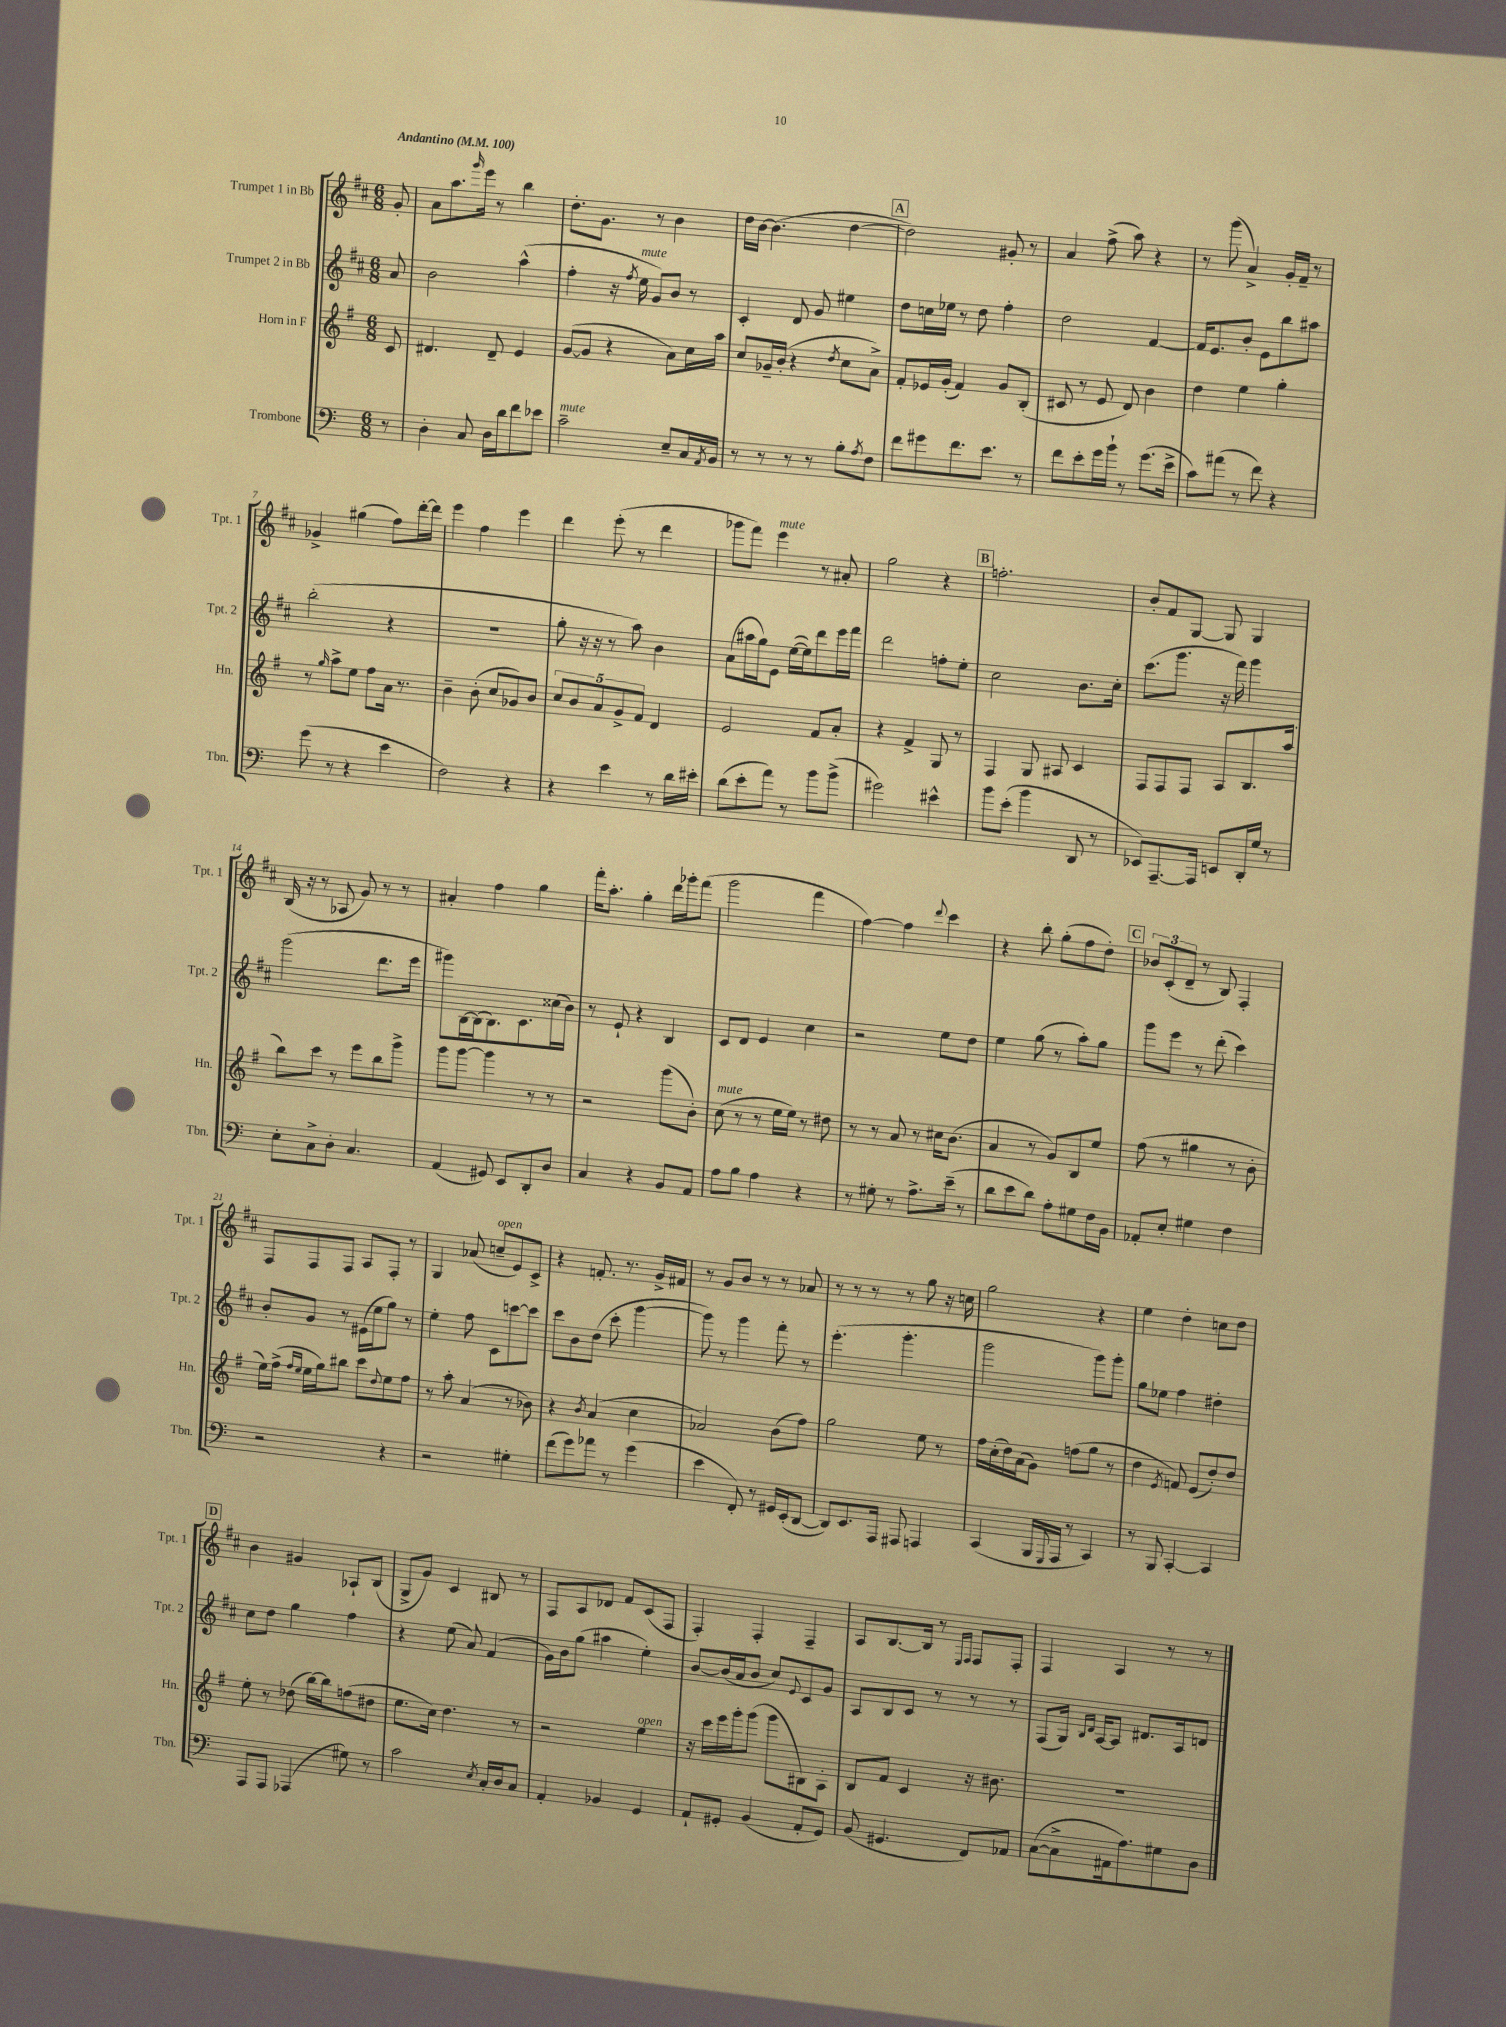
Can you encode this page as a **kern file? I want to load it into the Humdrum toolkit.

**kern	**kern	**kern	**kern
*staff4	*staff3	*staff2	*staff1
*clefF4	*clefG2	*clefG2	*clefG2
*k[]	*k[f#]	*k[f#c#]	*k[f#c#]
*M6/8	*M6/8	*M6/8	*M6/8
*MM100	*MM100	*MM100	*MM100
8r	8c/	8a/	8g'/
=	=	=	=
4D'\	4.d#/	2b\	8a\L
.	.	.	8.aa\
8C/	.	.	.
.	.	.	16qqggg/
.	.	.	16eee\Jk
16D\LL	8d#~/	.	8r
16d\J	.	.	.
8f\	4e/	(4aa^^\	4bb\
8e-\J	.	.	.
=	=	=	=
2c~\	([8g/L	4ff#'\	8.dd'\L
.	8g/]J	.	.
.	.	.	8.g\J
.	4r	16r	.
.	.	8qff#/	.
.	.	16ee\	.
.	.	8g/L)	8r
8E~/L	8a\L)	8b/J	4b\
16C/L	16cc\L	8r	.
8qAA/	.	.	.
16BB/JJ	16aa\JJ	.	.
=	=	=	=
8r	8cc/L	4c#'/	16dd\LL
.	.	.	[16b\JJ
8r	16g-~/L	.	(4.b\]
.	(16b'/JJ	.	.
8r	4r	8d/	.
8r	.	8g/	.
.	8qdd/	.	.
8B'\L	8cc\L	4ee#\	[4dd\
8qA/	.	.	.
8F\J	8a^\J)	.	.
=	=	=	=
8f\L	8f#'/L	8dd\L	2dd\])
8g#\	16e-/L	16cc\L	.
.	(16g'/JJ	16ee-\JJ	.
8.f\	4f#/)	8r	.
.	.	8dd\	.
8.e\J	.	.	.
.	8g/L	4ff#'\	8g#'/
8r	(8B'/J	.	8r
=	=	=	=
8f\L	8c#/	2dd\	4a/
8e'\	8r	.	.
16g\L	8e/	.	(8ff#^\
16b`\JJ	.	.	.
8r	8d/)	.	8aa\)
(8.g\L	4b\	[4f#/	4r
16e^\Jk	.	.	.
=	=	=	=
8c\L)	4dd\	16f#/]LK	8r
.	.	8.e/	.
(8a#\J	.	.	(8ggg\
8r	4ee\	8b'/J	4a^/)
8f\)	.	8e\L	.
4r	4gg'\	8bb\	16g'/LL
.	.	.	16f#~/JJ
.	.	8aa#\J	8r
=	=	=	=
(8g\	8r	(2bb'\	4g-^/
.	16qqgg/	.	.
8r	8aa^\L	.	.
4r	8ee\J	.	(4gg#\
.	8ff#\L	.	.
4e\	16a\Jk	4r	8ff#\L)
.	8.r	.	.
.	.	.	[16ddd'\L
.	.	.	16ddd\]JJ
=	=	=	=
2F\)	4b~\	2.r	4eee\
.	(8b'\	.	4ff#\
.	8cc/L	.	.
4r	8g-/)	.	4eee\
.	8b/J	.	.
=	=	=	=
4r	10cc/L	8gg'\	4ddd\
.	10b/	.	.
.	.	16r	.
.	.	16r	.
.	10a/	.	.
4e\	.	8r	(8eee'\
.	10g^/	.	.
.	.	8aa\)	8r
.	10f#/J	.	.
8r	4d/	4b\	4ddd\
16d\LL	.	.	.
16e#'\JJ	.	.	.
=	=	=	=
(8d\L	2e/	(8a\L	8ggg-\L
8e'\	.	16aa#\L	8fff#\J)
.	.	16gg\J)	.
8a\J)	.	8e\J	4eee\
8r	.	([16ee\LL	.
.	.	16ee\]J)	.
8b\L	8f#/L	8ddd\	8r
(8b^\J	8a'/J	16eee\L	8a#'/
.	.	16fff#\JJ	.
=	=	=	=
2g#\)	4r	2ddd\	2gg\
.	4f#^/	.	.
4e#^^\	8G/	8ff'\L	4r
.	8r	8ee'\J	.
=	=	=	=
8b\L	4F#/	2cc#\	2.ff'\
(8e'\J	.	.	.
4b\	8G/	.	.
.	8A#/	.	.
8DD/	4c/	8.b\L	.
8r	.	.	.
.	.	16cc#'\Jk	.
=	=	=	=
8EE-/L)	8F#/L	(8.ccc#\L	8b'/L
[8.AAA~/	8F#/	.	8f#/
.	.	8.ggg\J	.
.	8F#/J	.	[8G/J
16AAA/]Jk	.	.	.
8EE/L	8A/L	16r	8G/]
.	.	16fff#\)	.
16DD'/L	8.B/	4ggg\	4G/
16G/JJ	.	.	.
8r	.	.	.
.	(16aa/Jk	.	.
=	=	=	=
8E'\L	8bb\L)	(2ggg\	(16B/
.	.	.	16r
8C^\	8ccc\J	.	8r
8D'\J	8r	.	8A-/
4.C/	8eee\L	.	8g/)
.	8bb\	8.ddd\L	8r
.	8ggg^\J	.	8r
.	.	16eee\Jk	.
=	=	=	=
(4AA/	8ggg\L	8ggg#\L)	4a#'/
.	[8ggg\J	[16B\L	.
.	.	(16B\]J	.
8GG#/)	4ggg\]	8.B\)	4ff#\
8EE/L	.	.	.
.	.	8.c#\	.
8DD'/	8r	.	4gg\
8D/J	8r	(16cc##\L	.
.	.	16b\JJ)	.
=	=	=	=
4C/	2r	8r	16fff#'\LK
.	.	.	8.aa'\J
.	.	8e`/	.
4r	.	4r	4gg'\
8BB/L	(8ggg\L	4B/	16ddd\LL
.	.	.	16ggg-'\J
8AA/J	8b'\J)	.	(8fff#\J
=	=	=	=
8A\L	(8cc\	8c#/L	2ggg\
8B\J	8r	8d/J	.
4A\	8r	4e/	.
.	16ee\LL	.	.
.	16ee\JJ)	.	.
4r	8r	4cc#\	4fff#\
.	8dd#\	.	.
=	=	=	=
8r	8r	2r	[4ff#\)
8G#'\	8r	.	.
8r	8a/	.	4ff#\]
8.A^\L	8r	.	.
.	.	.	8qqddd/
.	16cc#\LK	8ee\L	4ccc#\
(16e~\Jk	(8.b\J	.	.
8r	.	8dd\J	.
=	=	=	=
8d\L	4a/	4ee\	4r
8e\	.	.	.
8d\J)	8r	(8gg\	8bb'\
8A'\L	8g/L)	8r	(8gg'\L
8G#\	8B/	8aa'\L)	8ff#\
16F\L	8ee/J	8gg\J	8dd'\J)
16BB\JJ	.	.	.
=	=	=	=
8AA-'/L	(8ff#\	8ggg\L	12b-/L
.	.	.	(12c#'/
8E'/J	8r	8eee\J	.
.	.	.	12d~/J
4G#\	4gg#\	8r	8r
.	.	(8ddd'\	8B/)
4F\	8r	4ccc#\)	4F#'/
.	8b'\	.	.
=	=	=	=
2r	16ee\LL)	8b'/L	8F#/L
.	(16ff#^\JJ	.	.
.	16qqff#/LL	.	.
.	16qqee/JJ	.	.
.	16ee\LL	8g/J	8F#/
.	16gg\J)	.	.
.	8bb#\J	8r	8F#/J
.	8ccc\L	(16e#\LL	8A/L
.	.	16ee\J	.
.	8qqdd/	.	.
4r	8ee\	8gg\J)	8F#'/J
.	8ff#\J	8r	8r
=	=	=	=
2r	8r	4ee'\	4G/
.	8aa'\	.	.
.	(4a/	8ff#\	(8a-/
.	.	8c#\L	8cc~/L
4G#'\	8r	[8ccc\	8e/)
.	8b-\)	8ccc\]J	8c#^/J
=	=	=	=
(8f\L	4r	8ccc#\L	4r
8g\)	.	8b\	.
.	8qb/	.	.
8a-\J	(4a/	(8dd\J	8.f'/
8r	.	8ccc#'\	.
.	.	.	8.r
(4g\	4cc\	[4ggg\	.
.	.	.	16g^/LL
.	.	.	16f#/JJ
=	=	=	=
4e\	2a-/)	8ggg\])	8r
.	.	8r	8g/L
8FF'/)	.	4ggg\	8b/J
8r	.	.	8r
16GG#/LL	(8b\L	8fff#'\	8r
(16EE'/J	.	.	.
[8DD/J	8ff#\J)	8r	8a-/
=	=	=	=
8DD/]L)	2gg\	(4.eee'\	8r
8.EE/	.	.	8r
.	.	.	8r
16AAA/Jk	.	.	.
8AAA#/	.	4.ggg'\	8r
4AAA/	8ee\	.	8gg\
.	8r	.	16r
.	.	.	16cc\
=	=	=	=
(4CC/	16ff#\LL	2ggg\	2gg\
.	(16cc'\	.	.
.	16dd\)	.	.
.	(16a\J	.	.
16BBB/LL	8g\J)	.	.
8qqGGG/	.	.	.
16AAA/JJ	.	.	.
8r	(8ff\L	.	.
4CC/)	8gg\J	8ggg\L)	4r
.	8r	8ggg'\J	.
=	=	=	=
8r	4dd\	8gg\L	4ee\
8BBB/	.	8ee-\J	.
.	8qe/	.	.
[4CC'/	8f/)	4ff#\	4dd'\
.	(8e/L	.	.
4CC/]	8dd'/)	4dd#'\	8cc\L
.	8dd/J	.	8dd\J
=	=	=	=
8AAA/L	8ee'\	8cc#\L	4b\
8AAA/J	8r	8dd\J	.
(4AAA-/	(8dd-\	4gg\	4g#/
.	[16bb\LL)	.	.
.	16bb\]J	.	.
8G#\)	(8ff\	4ff#\	8A-`/L
8r	8dd#\J	.	(8B/J
=	=	=	=
2c\	8.ee\L	4r	8G^/L
.	.	.	8g/J)
.	16cc\Jk)	.	.
.	4.dd\	(8ee\	4c#/
.	.	8a/)	.
8qE/	.	.	.
16C'/LL	.	(4f#/	8B#/
16D/J	.	.	.
8C/J	8r	.	8r
=	=	=	=
4AA'/	2r	16g\LL)	8F#/L
.	.	16b\J	.
.	.	(8gg\J	8A/
4BB-/	.	4aa#\	8d-/J
.	.	.	8f#/L
4GG/	4ee\	4ee'\)	(8c#/
.	.	.	8F#/J
=	=	=	=
8AA`/L	16r	[8b/L	4F#'/)
.	16ccc\LL	.	.
8GG#'/J	16eee\	(16b/]L	.
.	16ggg'\J	16a/J	.
(4BB/	(8ggg\J	8b/J	4F#'/
.	8ggg\L	8cc#/L)	.
.	.	8qqe/	.
8AA'/L	8B#\)	8c#/	4F#~/
8GG#/J)	8A'\J	8g/J	.
=	=	=	=
(8BB/	8B/L	8A/L	8A/L
4.GG#/	8f#/J	8B/	[8.B/
.	4c/	8c#/J	.
.	.	.	16B/]Jk
.	.	8r	8r
.	.	.	16qqE/LL
.	.	.	16qqF#/JJ
8FF/L)	16r	8r	8F#/L
.	8.b#\	.	.
8AA-/J	.	8r	8F#'/J
=	=	=	=
([8C\L	2.r	(8F#/L	4F#/
8C^\]	.	16G/Jk)	.
.	.	16qqB/LL	.
.	.	16qqd/JJ	.
.	.	[16A/LK	.
16AA#\k	.	8A/]J	4A/
8.A\)	.	.	.
.	.	8.d#/L	.
8G#\	.	.	8r
.	.	16A/k	.
8D\J	.	8d/J	8r
==	==	==	==
*-	*-	*-	*-
